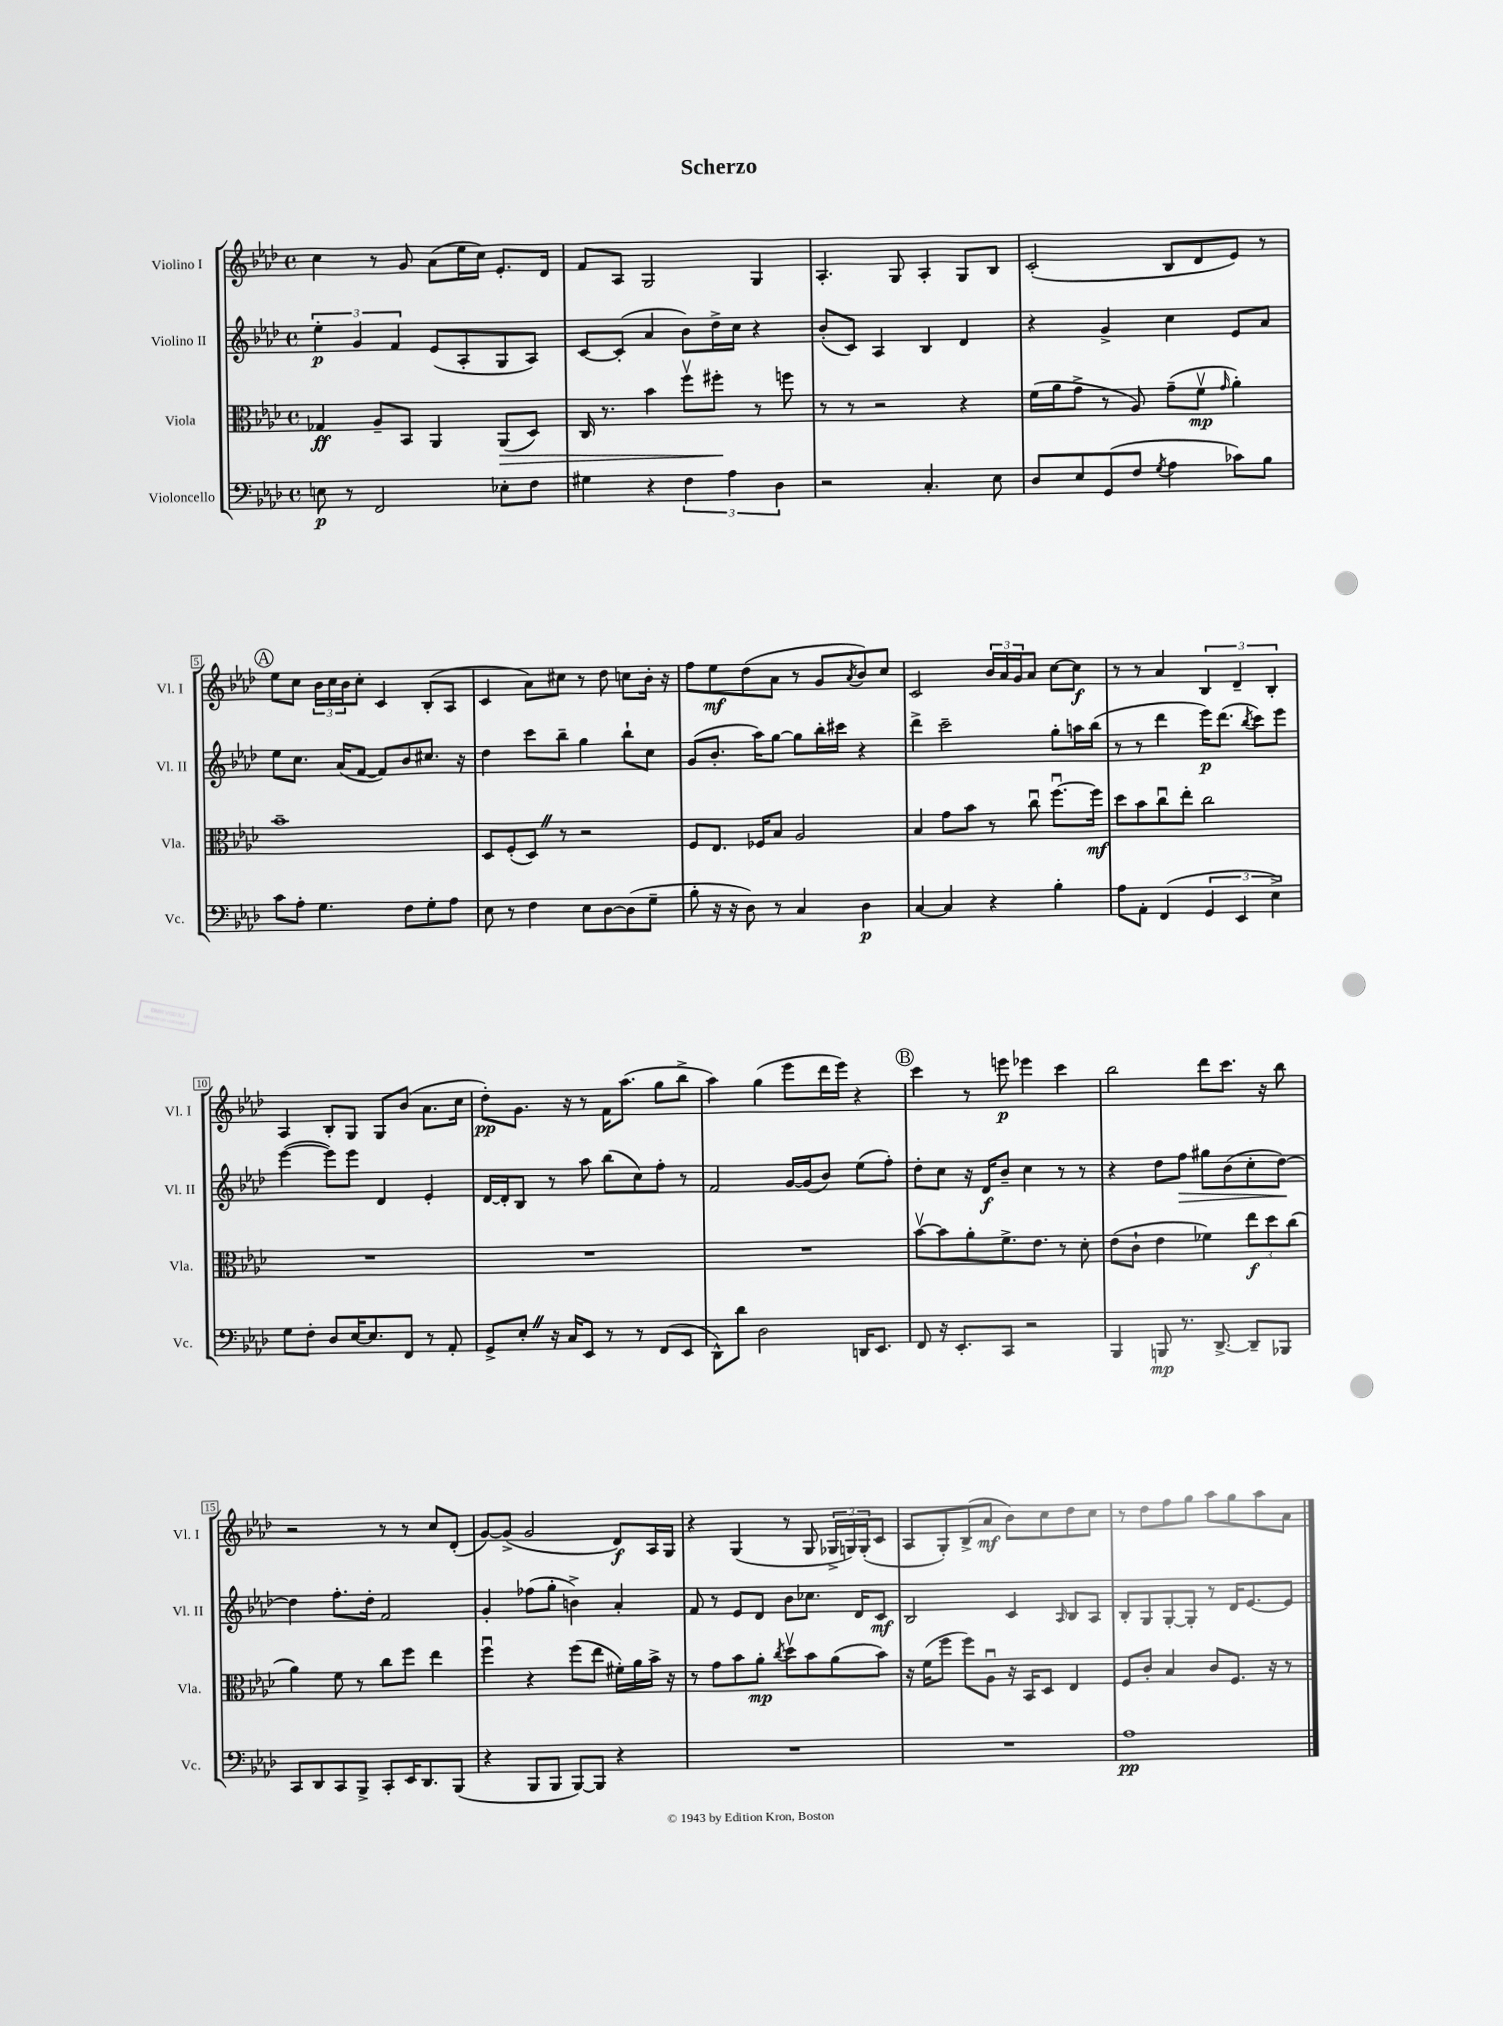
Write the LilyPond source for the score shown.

\header { title = "Scherzo" }
<<
\new StaffGroup <<
\new Staff = "s0" \with { instrumentName = "Violino I" shortInstrumentName = "Vl. I" } {
    \clef treble \key aes \major \defaultTimeSignature \time 4/4
    c''4 r8 g'8 aes'8( ees''16 c''16) ees'8.-. des'16 |
    f'8 aes8 g2 g4 |
    aes4.-. g8 aes4-. g8 bes8 |
    c'2-.( bes8 des'8 ees'8) r8 |
    \mark \markup { \circle "A" } ees''8 c''8 \tuplet 3/2 { bes'16 c''16 bes'16 } c''8-. c'4 bes8-.( aes8 |
    c'4 aes'8) cis''8 r8 des''8 c''8 bes'16-. r16 |
    f''8 ees''8\mf des''8( aes'8 r8 g'8 \acciaccatura { aes'8 } bes'8) c''8 |
    c'2 \tuplet 3/2 { bes'16 aes'16 g'16 } aes'8 c''8~ c''8\f |
    r8 r8 aes'4 \tuplet 3/2 { bes4 des'4-- bes4-. } |
    aes4 bes8-. g8 g8 bes'8( aes'8. c''16 |
    des''8-.\pp) g'8. r16 r8 f'16 aes''8.( g''8 bes''8-> |
    aes''4) g''4( ees'''8 des'''16 ees'''16) r4 |
    \mark \markup { \circle "B" } c'''4 r8 e'''8\p ees'''4 c'''4 |
    bes''2 des'''8 c'''8. r16 bes''8 |
    r2 r8 r8 c''8 des'8-.( |
    g'8~) g'8->( g'2 des'8\f) aes16 g16 |
    r4 g4( r8 g8 \tuplet 3/2 { ges16-> g16) g16-.( } c'8 |
    aes8 g8-.) bes8->( aes'8\mf bes'8) c''8 des''8 c''8 |
    r8 des''8 f''8 g''8 aes''8 g''8 aes''8 aes'8 \bar "|." |
}
\new Staff = "s1" \with { instrumentName = "Violino II" shortInstrumentName = "Vl. II" } {
    \clef treble \key aes \major \defaultTimeSignature \time 4/4
    \tuplet 3/2 { ees''4-.\p g'4 f'4 } ees'8( aes8-. g8 aes8) |
    c'8~ c'8-.( aes'4 bes'8) des''16-> c''16 r4 |
    bes'8-.( c'8) aes4 bes4 des'4 |
    r4 g'4-> c''4 ees'8 aes'8 |
    \mark \markup { \circle "A" } ees''8 c''8. aes'16( f'8~ f'8) bes'8 cis''8. r16 |
    des''4 c'''8 bes''8-- g''4 bes''8-! c''8 |
    g'8( bes'8.-. aes''16) g''8~ g''8 bes''16-. cis'''16 r4 |
    des'''4-> c'''2-- g''8-. a''16 bes''16( |
    r8 r8 des'''4 ees'''16\p) des'''8.( \acciaccatura { bes''8 } c'''8) ees'''8 |
    ees'''4~( ees'''8) ees'''8 des'4 ees'4-. |
    des'16~ des'16-. bes8 r8 aes''8 bes''8( c''8) f''8-. r8 |
    f'2 g'16~ g'16( bes'8) ees''8( f''8-.) |
    \mark \markup { \circle "B" } des''8-. c''8 r16 des'16\f bes'8-- c''4 r8 r8 |
    r4 des''8 f''8\> gis''8 bes'8( c''8-. des''8~\!) |
    des''4 f''8.-. des''16-. f'2 |
    g'4-. fes''8( g''8-. b'4->) aes'4-. |
    f'8 r8 ees'8 des'8 bes'8 ces''8. des'16 c'8\mf |
    bes2 c'4 \grace { aes16 } bes8 aes8 |
    bes8-. g8 g8~-. g8-. r8 des'16 ees'8.~ ees'8 \bar "|." |
}
\new Staff = "s2" \with { instrumentName = "Viola" shortInstrumentName = "Vla." } {
    \clef alto \key aes \major \defaultTimeSignature \time 4/4
    ges4\ff aes8-- bes,8 aes,4 aes,8\>( des8) |
    c16 r8. bes'4 f''8\upbow fis''8-.\! r8 f''8 |
    r8 r8 r2 r4 |
    f'16( aes'16 g'8-> r8 aes8) g'8--( f'8\upbow\mp \grace { g'16 } aes'4-.) |
    \mark \markup { \circle "A" } bes'1-- |
    des8 f8-.( des8) \once \override BreathingSign.text = \markup { \musicglyph "scripts.caesura.straight" } \breathe r8 r2 |
    f8 ees8. fes16 bes8 aes2 |
    bes4 g'8 bes'8 r8 c''8\downbow f''8.~\downbow f''16\mf |
    des''8 bes'8 c''8\downbow ees''8-. c''2 |
    R1 |
    R1 |
    R1 |
    \mark \markup { \circle "B" } bes'8~\upbow bes'8 aes'8-. f'8.-> ees'8. r8 des'8-. |
    ees'8( c'8-! ees'4 fes'4) \tuplet 3/2 { ees''8\f des''8 c''8( } |
    aes'4) f'8 r8 c''8 f''8 ees''4 |
    f''4\downbow r4 f''8( ees''8 fis'16-.) aes'16 bes'16-> r16 |
    r8 g'8 bes'8 aes'8-.\mp \acciaccatura { c''8 } des''8\upbow bes'8 aes'8( bes'8) |
    r16 f'16( f''8 f''8) aes8\downbow r16 bes,16 des8 ees4 |
    f8 c'8-. bes4 c'8 f8. r16 r8 \bar "|." |
}
\new Staff = "s3" \with { instrumentName = "Violoncello" shortInstrumentName = "Vc." } {
    \clef bass \key aes \major \defaultTimeSignature \time 4/4
    e8\p r8 f,2 ees8-. f8 |
    gis4 r4 \tuplet 3/2 { f4 aes4 des4 } |
    r2 c4.-. ees8 |
    des8 ees8 g,8( f8 \acciaccatura { g8 } aes4 ces'8) bes8 |
    \mark \markup { \circle "A" } c'8 aes8-. g4. f8 g8-. aes8 |
    ees8 r8 f4 ees8 des8~ des8( g8-- |
    bes8-. r16 r16 des8) r8 c4 des4\p |
    c4~ c4 r4 bes4-. |
    aes8 aes,8-. f,4( \tuplet 3/2 { g,4 ees,4 ees4->) } |
    g8 f8-. des8 ees16~ ees8. f,8 r8 aes,8-. |
    g,8-> ees8-. \once \override BreathingSign.text = \markup { \musicglyph "scripts.caesura.straight" } \breathe r16 c16 ees,8 r8 r8 f,8( ees,8 |
    des,8-^) des'8 des2 d,16 ees,8. |
    \mark \markup { \circle "B" } f,8 r16 ees,8.-. c,8 r2 |
    bes,,4 b,,8\mp r8. des,8.~-> des,8-- bes,,8 |
    c,8 des,8 c,8 bes,,8-> c,8-. ees,16 des,8. bes,,8( |
    r4 bes,,8 bes,,8 bes,,8~) bes,,8 r4 |
    R1 |
    R1 |
    aes1\pp \bar "|." |
}
>>
>>
\layout { \context { \Score \override BarNumber.stencil = #(make-stencil-boxer 0.1 0.3 ly:text-interface::print) } }
